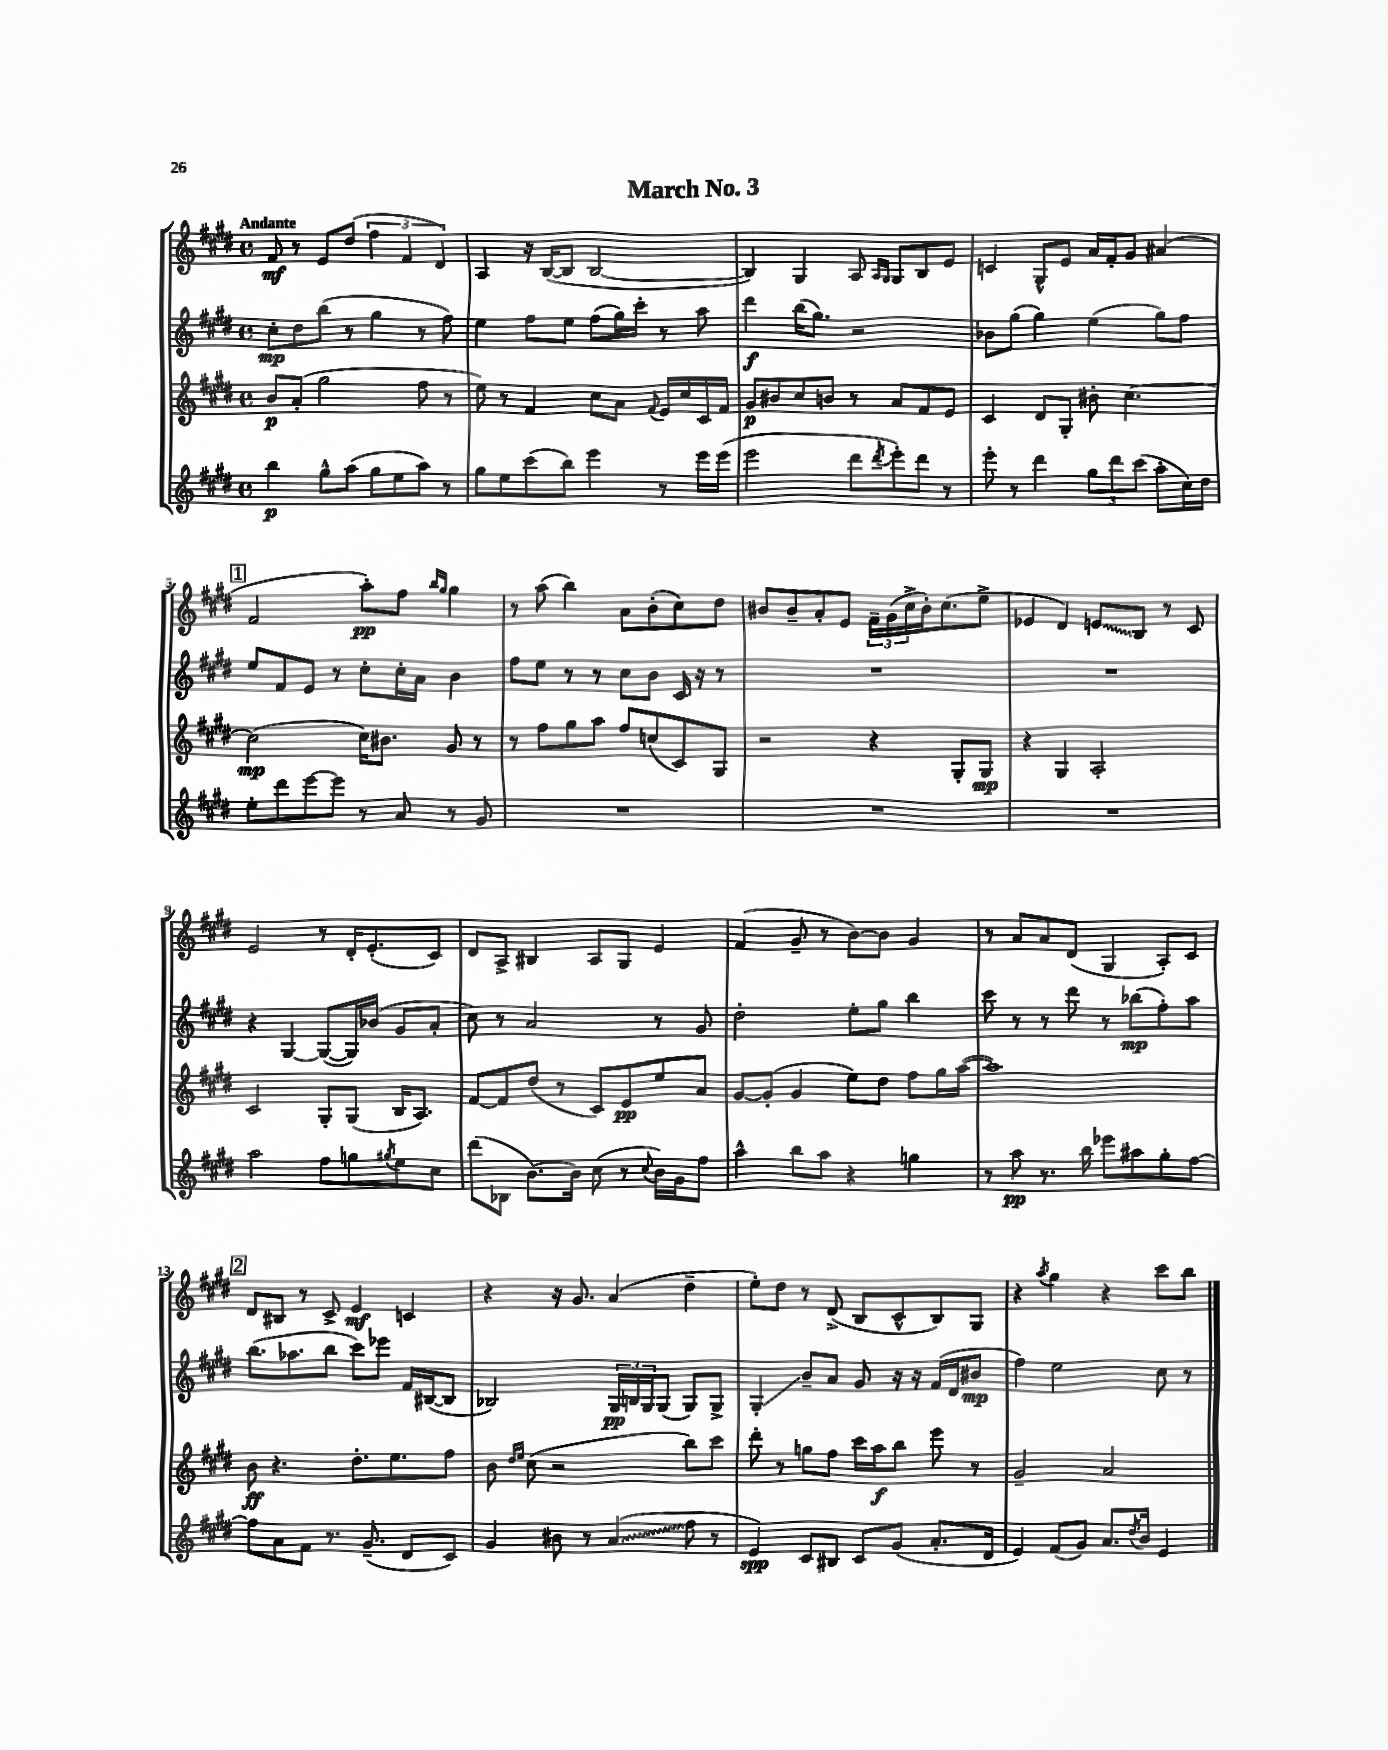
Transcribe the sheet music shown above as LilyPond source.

\header { title = "March No. 3" }
<<
\new StaffGroup <<
\new Staff = "s0" {
    \clef treble \key e \major \defaultTimeSignature \time 4/4 \tempo "Andante"
    fis'8\mf r8 e'8 dis''8( \tuplet 3/2 { fis''4 fis'4 dis'4) } |
    a4 r16 b16~( b8 b2~ |
    b4) gis4 a8 \grace { a16 gis16 } gis8 b8 e'8 |
    c'4 gis8-^ e'8 a'16 fis'16-. gis'8 ais'4( |
    \mark \markup { \box "1" } fis'2 a''8-.\pp) fis''8 \grace { b''16 gis''16 } gis''4 |
    r8 a''8( b''4) a'8 b'8-.( cis''8) dis''8 |
    bis'8 bis'8-- a'8-. e'8 \tuplet 3/2 { fis'16-- gis'16( cis''16-> } bis'16-.) cis''8.( e''8-> |
    ees'4 dis'4) \once \override Glissando.style = #'zigzag e'8\glissando b8 r8 cis'8 |
    e'2 r8 dis'16-. e'8.-.( cis'8) |
    dis'8 a8-> bis4 a8 gis8 e'4 |
    fis'4( gis'8-- r8 b'8~) b'8 gis'4 |
    r8 a'8 a'8 dis'8( gis4 a8-.) cis'8 |
    \mark \markup { \box "2" } dis'8 bis8 r8 cis'8-> e'4\mf c'4 |
    r4 r16 gis'8. a'4( dis''4-- |
    e''8-.) dis''8 r8 dis'8->( b8 cis'8-^ b8) gis8 |
    r4 \acciaccatura { a''8 } gis''4 r4 cis'''8 b''8 \bar "|." |
}
\new Staff = "s1" {
    \clef treble \key e \major \defaultTimeSignature \time 4/4
    cis''8-.\mp dis''8 b''8( r8 gis''4 r8 fis''8) |
    e''4 fis''8 e''8 fis''8( gis''16) cis'''16-. r8 a''8 |
    dis'''4\f b''16( gis''8.) r2 |
    bes'8 gis''8( gis''4) e''4( gis''8) fis''8 |
    \mark \markup { \box "1" } e''8 fis'8 e'8 r8 cis''8-. cis''16-. a'16 b'4 |
    fis''8 e''8 r8 r8 cis''8 b'8 cis'16 r16 r8 |
    R1 |
    R1 |
    r4 gis4~ gis8~( gis16) bes'16( gis'8 a'8-. |
    cis''8) r8 a'2 r8 gis'8 |
    dis''2-. e''8-. gis''8 b''4 |
    cis'''8 r8 r8 dis'''8 r8 bes''8\mp( fis''8-.) a''8 |
    \mark \markup { \box "2" } b''8.( aes''8. b''8 cis'''8) ees'''8 fis'16 bis16~( bis8 |
    bes2) \tuplet 3/2 { gis16\pp b16 gis16 } gis8( gis8) gis8-> |
    gis4-.\glissando b'8-- a'8 gis'8 r16 r16 fis'16( dis'16 bis'8\mp |
    fis''4) e''2 cis''8 r8 \bar "|." |
}
\new Staff = "s2" {
    \clef treble \key e \major \defaultTimeSignature \time 4/4
    b'8\p a'8-.( gis''2 fis''8 r8 |
    e''8) r8 fis'4 cis''8 a'8 \appoggiatura { fis'8 } e'16 cis''16 cis'16 fis'16 |
    gis'8\p bis'8 cis''8 b'8 r8 a'8 fis'8 e'8 |
    cis'4 dis'8 gis8-. bis'8-. cis''4.~ |
    \mark \markup { \box "1" } cis''2\mp( cis''16) bis'8. gis'8 r8 |
    r8 fis''8 gis''8 a''8 fis''8 c''8( cis'8) gis8 |
    r2 r4 gis8-. gis8\mp |
    r4 gis4 a2-. |
    cis'2 gis8-. gis8( b16 a8.) |
    fis'8~ fis'8 dis''8( r8 cis'8) e'8\pp e''8 a'8 |
    gis'8~ gis'8-.( gis'4 e''8) dis''8 fis''8 gis''16 a''16~( |
    a''1) |
    \mark \markup { \box "2" } b'8\ff r4. dis''8.-. e''8. fis''8 |
    b'8 \grace { dis''16 e''16 } cis''8( r2 b''8) cis'''8 |
    dis'''8-. r8 g''8 fis''8 cis'''16 a''16\f b''8 e'''8 r8 |
    gis'2-- a'2 \bar "|." |
}
\new Staff = "s3" {
    \clef treble \key e \major \defaultTimeSignature \time 4/4
    b''4\p gis''8-^ a''8( gis''8 e''8 a''8) r8 |
    gis''8 e''8 cis'''8( b''8) e'''4 r8 e'''16 e'''16( |
    e'''2 dis'''8 \acciaccatura { dis'''8 } e'''8-.) dis'''8 r8 |
    e'''8-. r8 dis'''4 \tuplet 3/2 { gis''8 dis'''8 cis'''8( } a''8-. cis''16) dis''16 |
    \mark \markup { \box "1" } e''8-. dis'''8 e'''8~ e'''8 r8 a'8 r8 gis'8 |
    R1 |
    R1 |
    R1 |
    a''2 fis''8 g''8 \acciaccatura { gis''8 } e''8 cis''8 |
    dis'''8( bes8 b'8.~) b'16 cis''8( r8 \appoggiatura { cis''8 } b'16) gis'16 fis''8 |
    a''4-^ b''8 a''8 r4 g''4 |
    r8 a''8\pp r8. b''16 ees'''8 ais''8 gis''8-. fis''8~ |
    \mark \markup { \box "2" } fis''8 a'8 fis'8 r8. gis'8.--( dis'8 cis'8) |
    gis'4 bis'8 r8 \once \override Glissando.style = #'zigzag a'4\glissando( fis''8 r8 |
    e'4\spp) cis'8 bis8 cis'8 gis'8( a'8.-. dis'16 |
    e'4) fis'8( gis'8) a'8. \acciaccatura { dis''8 } b'16 e'4 \bar "|." |
}
>>
>>
